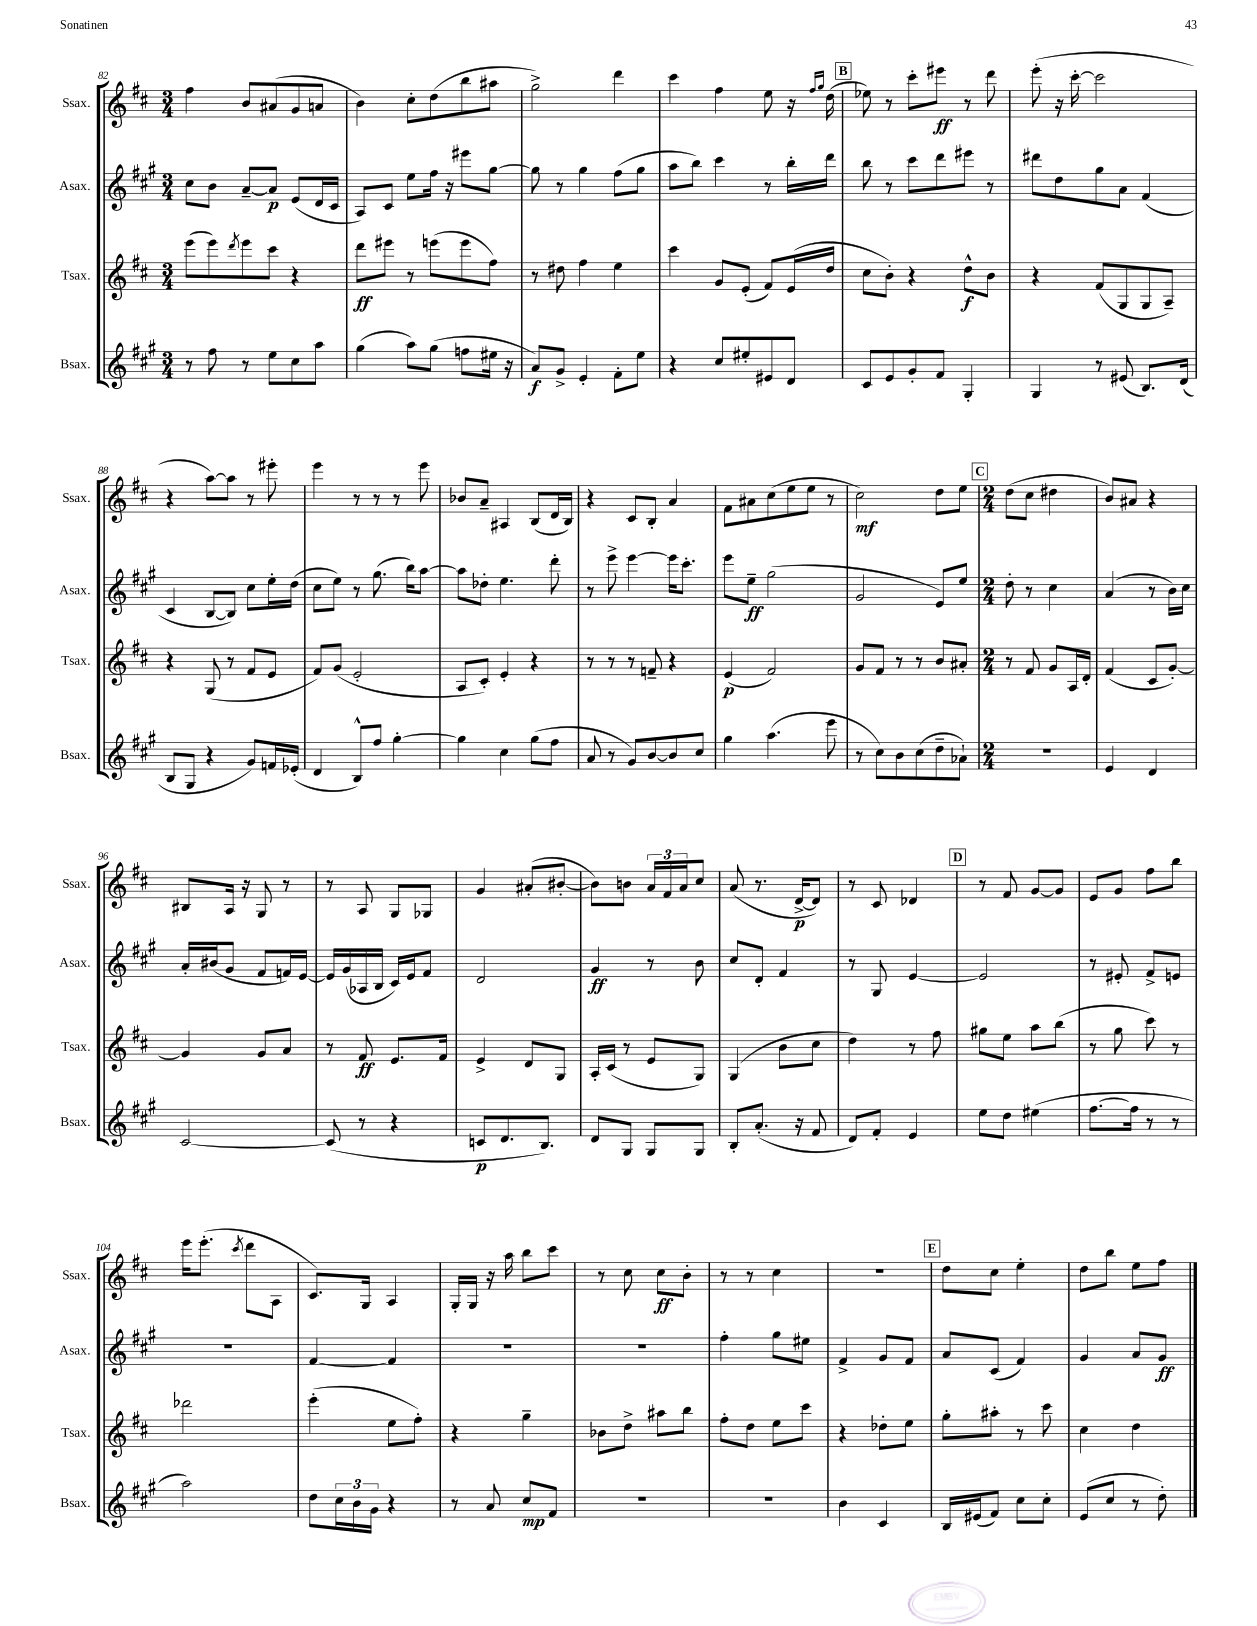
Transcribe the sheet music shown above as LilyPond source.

<<
\new StaffGroup <<
\new Staff = "s0" \with { instrumentName = "Ssax." shortInstrumentName = "Ssax." } {
    \clef treble \key d \major \numericTimeSignature \time 3/4
    fis''4 b'8 ais'8( g'8 a'8 |
    b'4) cis''8-. d''8( b''8 ais''8 |
    g''2->) d'''4 |
    cis'''4 fis''4 e''8 r16 \grace { fis''16 g''16 } d''16( |
    \mark \markup { \box "B" } ees''8) r8 cis'''8-. eis'''8\ff r8 d'''8 |
    e'''8-.( r16 cis'''16~-. cis'''2 |
    r4 a''8~) a''8 r8 eis'''8-. |
    e'''4 r8 r8 r8 e'''8 |
    bes'8 a'8-- ais4 b8( d'16 b16) |
    r4 cis'8 b8-. a'4 |
    fis'8 ais'8 cis''8( e''8 e''8 r8 |
    cis''2\mf) d''8 e''8 |
    \mark \markup { \box "C" } \numericTimeSignature \time 2/4 d''8( cis''8 dis''4 |
    b'8) ais'8 r4 |
    bis8 a16 r16 g8 r8 |
    r8 a8 g8 ges8 |
    g'4 ais'8-.( bis'8~-. |
    bis'8) b'8 \tuplet 3/2 { a'16 fis'16 a'16 } cis''8 |
    a'8( r8. d'16~->\p d'8) |
    r8 cis'8 des'4 |
    \mark \markup { \box "D" } r8 fis'8 g'8~ g'8 |
    e'8 g'8 fis''8 b''8 |
    e'''16 e'''8.-.( \acciaccatura { cis'''8 } d'''8 a8 |
    cis'8.) g16 a4 |
    g16-. g16 r16 a''16 b''8 cis'''8 |
    r8 cis''8 cis''8\ff b'8-. |
    r8 r8 cis''4 |
    R2 |
    \mark \markup { \box "E" } d''8 cis''8 e''4-. |
    d''8 b''8 e''8 fis''8 \bar "|." |
}
\new Staff = "s1" \with { instrumentName = "Asax." shortInstrumentName = "Asax." } {
    \clef treble \key a \major \numericTimeSignature \time 3/4
    cis''8 b'8 a'8~-- a'8\p e'8( d'16 cis'16 |
    a8) cis'8 e''8 fis''16 r16 eis'''8 gis''8~ |
    gis''8 r8 gis''4 fis''8( gis''8 |
    a''8 b''8) cis'''4 r8 b''16-. d'''16 |
    \mark \markup { \box "B" } b''8 r8 cis'''8 d'''8 eis'''8 r8 |
    dis'''8 d''8 gis''8 a'8 fis'4( |
    cis'4 b8~ b8) cis''8 e''16-. d''16( |
    cis''8 e''8) r8 gis''8.( b''16) a''8~ |
    a''8 des''8-. e''4. d'''8-. |
    r8 e'''8-> e'''4~ e'''16 cis'''8.-. |
    e'''8 e''8--\ff gis''2( |
    gis'2 e'8) e''8 |
    \mark \markup { \box "C" } \numericTimeSignature \time 2/4 d''8-. r8 cis''4 |
    a'4( r8 b'16) cis''16 |
    a'16-. bis'16( gis'8 fis'8 f'16) e'16~ |
    e'16 gis'16( aes16 b16 cis'16) e'16 fis'8 |
    d'2 |
    gis'4\ff r8 b'8 |
    cis''8 d'8-. fis'4 |
    r8 gis8 e'4~ |
    \mark \markup { \box "D" } e'2 |
    r8 eis'8-. fis'8-> e'8 |
    R2 |
    fis'4~ fis'4 |
    R2 |
    R2 |
    fis''4-. gis''8 eis''8 |
    fis'4-> gis'8 fis'8 |
    \mark \markup { \box "E" } a'8 cis'8( fis'4) |
    gis'4 a'8 gis'8\ff \bar "|." |
}
\new Staff = "s2" \with { instrumentName = "Tsax." shortInstrumentName = "Tsax." } {
    \clef treble \key d \major \numericTimeSignature \time 3/4
    e'''8( e'''8) \acciaccatura { d'''8 } e'''8 cis'''8 r4 |
    d'''8\ff eis'''8 r8 e'''8( e'''8 fis''8) |
    r8 dis''8 fis''4 e''4 |
    cis'''4 g'8 e'8-.( fis'8) e'16( d''16 |
    \mark \markup { \box "B" } cis''8 b'8-.) r4 d''8-^\f b'8 |
    r4 fis'8( g8 g8 a8--) |
    r4 g8( r8 fis'8 e'8 |
    fis'8) g'8( e'2-. |
    a8 cis'8-.) e'4-. r4 |
    r8 r8 r8 f'8-- r4 |
    e'4\p( fis'2) |
    g'8 fis'8 r8 r8 b'8 ais'8-. |
    \mark \markup { \box "C" } \numericTimeSignature \time 2/4 r8 fis'8 g'8 a16 d'16-. |
    fis'4( cis'8 g'8~-.) |
    g'4 g'8 a'8 |
    r8 fis'8\ff e'8. fis'16 |
    e'4-> d'8 g8 |
    a16-. cis'16( r8 e'8 g8) |
    g4( b'8 cis''8 |
    d''4) r8 fis''8 |
    \mark \markup { \box "D" } gis''8 e''8 a''8 b''8( |
    r8 g''8 cis'''8) r8 |
    des'''2 |
    e'''4-.( e''8 fis''8-.) |
    r4 g''4-- |
    bes'8 d''8-> ais''8 b''8 |
    fis''8-. d''8 e''8 cis'''8 |
    r4 des''8-. e''8 |
    \mark \markup { \box "E" } g''8-. ais''8-. r8 cis'''8 |
    cis''4 d''4 \bar "|." |
}
\new Staff = "s3" \with { instrumentName = "Bsax." shortInstrumentName = "Bsax." } {
    \clef treble \key a \major \numericTimeSignature \time 3/4
    r8 fis''8 r8 e''8 cis''8 a''8 |
    gis''4( a''8) gis''8( f''8 eis''16 r16 |
    a'8\f) gis'8-> e'4-. fis'8-. e''8 |
    r4 cis''8 eis''8-. eis'8 d'8 |
    \mark \markup { \box "B" } cis'8 e'8 gis'8-. fis'8 gis4-. |
    gis4 r8 eis'8( b8.) d'16( |
    b8 gis8 r4 gis'8) f'16 ees'16-.( |
    d'4 b8-^) fis''8 gis''4~-. |
    gis''4 cis''4 gis''8( fis''8 |
    a'8 r8 gis'8) b'8~ b'8 cis''8 |
    gis''4 a''4.( e'''8 |
    r8 cis''8) b'8 cis''8( d''8-- aes'8-!) |
    \mark \markup { \box "C" } \numericTimeSignature \time 2/4 R2 |
    e'4 d'4 |
    cis'2~ |
    cis'8( r8 r4 |
    c'8\p d'8. b8.) |
    d'8 gis8 gis8 gis8 |
    b8-. a'8.-.( r16 fis'8 |
    d'8) fis'8-. e'4 |
    \mark \markup { \box "D" } e''8 d''8 eis''4( |
    fis''8.~ fis''16 r8 r8 |
    a''2) |
    d''8 \tuplet 3/2 { cis''16 b'16 gis'16 } r4 |
    r8 a'8 cis''8\mp fis'8 |
    R2 |
    R2 |
    b'4 cis'4 |
    \mark \markup { \box "E" } b16 eis'16( fis'8) cis''8 cis''8-. |
    e'8( cis''8 r8 d''8-.) \bar "|." |
}
>>
>>
\layout { \context { \Score currentBarNumber = #82 } }
